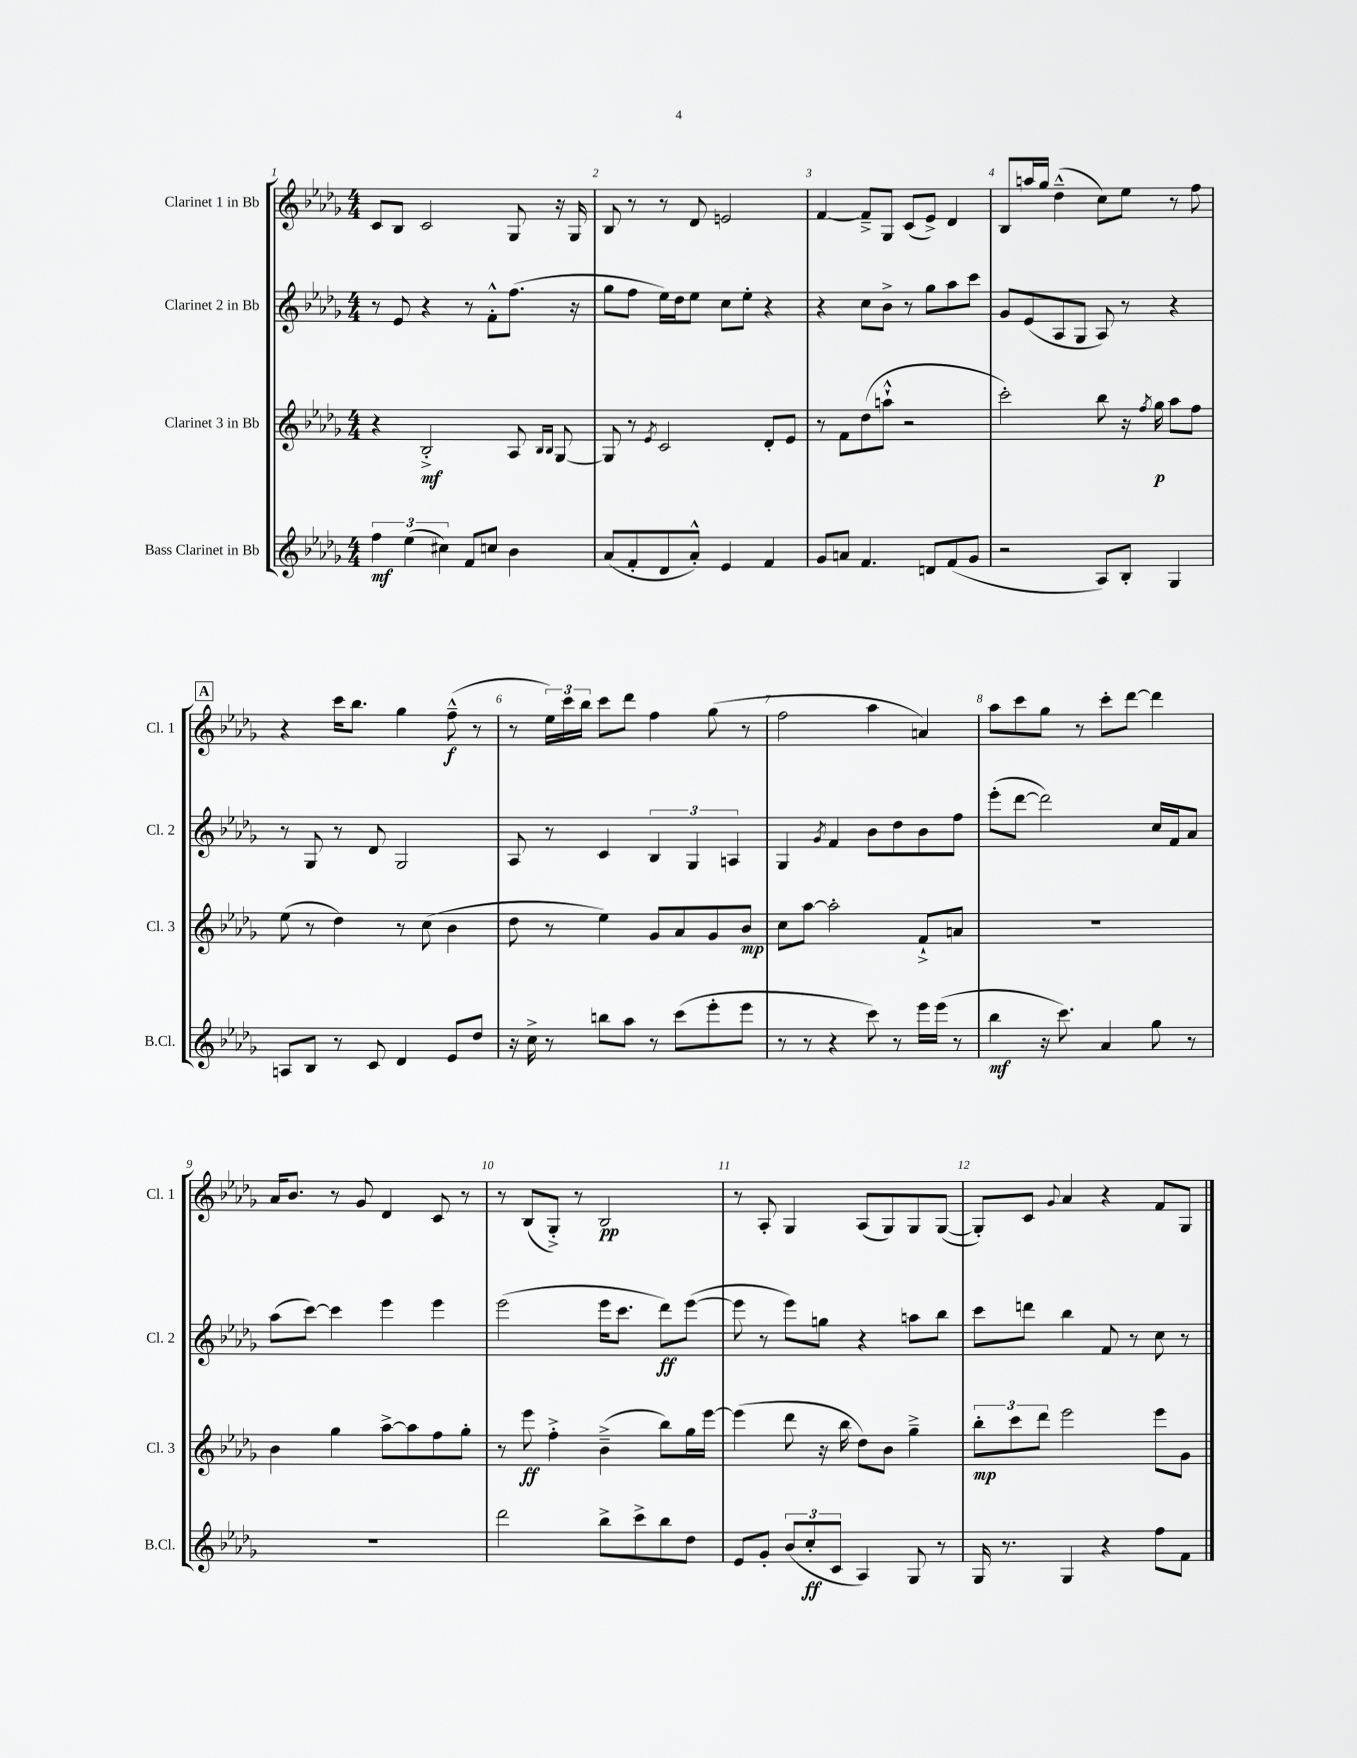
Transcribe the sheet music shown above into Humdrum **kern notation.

**kern	**kern	**kern	**kern
*staff4	*staff3	*staff2	*staff1
*clefG2	*clefG2	*clefG2	*clefG2
*k[b-e-a-d-g-]	*k[b-e-a-d-g-]	*k[b-e-a-d-g-]	*k[b-e-a-d-g-]
*M4/4	*M4/4	*M4/4	*M4/4
6ff\	4r	8r	8c/L
.	.	8e-/	8B-/J
(6ee-\	.	.	.
.	2B-'^/	4r	2c/
6cc#\)	.	.	.
8f/L	.	8r	.
8cc/J	.	8f'^^\L	.
4b-\	8A-/	(8.ff\J	8G-/
.	16qqB-/LL	.	.
.	16qqB-/JJ	.	.
.	[8G-/	.	16r
.	.	16r	16G-/
=	=	=	=
(8a-/L	8G-/]	8gg-\L	8B-/
8f'/	8r	8ff\J	8r
.	8qe-/	.	.
8d-/	2c/	16ee-\LL)	8r
.	.	16dd-\J	.
8a-'^^/J)	.	8ee-\J	8d-/
4e-/	.	8cc\L	2e/
.	.	8ee-'\J	.
4f/	8d-'/L	4r	.
.	8e-/J	.	.
=	=	=	=
8g-/L	8r	4r	[4f/
8a/J	8f\L	.	.
4.f/	(8dd-\	8cc\L	8f~^/]L
.	8aa`^^\J	8b-^\J	8G-/J
.	2r	8r	(8c/L
8d/L	.	8gg-\L	8e-^/J)
(8f/	.	8aa-\	4d-/
8g-/J	.	8ccc\J	.
=	=	=	=
2r	2ccc'\)	8g-/L	8B-/L
.	.	(8e-/	16aa/L
.	.	.	16gg-/JJ
.	.	8A-/	(4dd-~^^\
.	.	8G-/J	.
8A-/L)	8bb-\	8A-/)	8cc\L)
8B-'/J	16r	8r	8ee-\J
.	8qff/	.	.
.	16gg-\	.	.
4G-/	8aa-\L	4r	8r
.	8ff\J	.	8ff\
=	=	=	=
8A/L	(8ee-\	8r	4r
8B-/J	8r	8G-/	.
8r	4dd-\)	8r	16ccc\LK
.	.	.	8.bb-\J
8c/	.	8d-/	.
4d-/	8r	2G-/	4gg-\
.	(8cc\	.	.
8e-/L	4b-\	.	(8ff~^^\
8dd-/J	.	.	8r
=	=	=	=
16r	8dd-\	8A-/	8r
16cc^\	.	.	.
8r	8r	8r	24ee-\LL)
.	.	.	24ccc\
.	.	.	24bb-\JJ
8bb\L	4ee-\)	4c/	8ccc\L
8aa-\J	.	.	8ddd-\J
8r	8g-/L	6B-/	4ff\
(8ccc\L	8a-/	.	.
.	.	6G-/	.
8eee-'\	8g-/	.	(8gg-\
.	.	6A/	.
8eee-\J	8b-/J	.	8r
=	=	=	=
8r	8cc\L	4G-/	2ff\
8r	[8aa-\J	.	.
.	.	8qg-/	.
4r	2aa-'\]	4f/	.
8ccc\)	.	8b-\L	4aa-\
8r	.	8dd-\	.
16eee-\LL	8f`^/L	8b-\	4a/)
(16eee-\JJ	.	.	.
8r	8a/J	8ff\J	.
=	=	=	=
4bb-\	1r	(8eee-'\L	8aa-\L
.	.	[8ddd-\J	8ccc\
16r	.	2ddd-\])	8gg-\J
8.ccc\)	.	.	.
.	.	.	8r
4a-/	.	.	8ccc'\L
.	.	.	[8ddd-\J
8gg-\	.	16cc/LL	4ddd-\]
.	.	16f/J	.
8r	.	8a-/J	.
=	=	=	=
1r	4b-\	(8aa-\L	16a-/LK
.	.	.	8.b-/J
.	.	[8ccc\J)	.
.	4gg-\	4ccc\]	8r
.	.	.	8g-/
.	[8aa-^\L	4eee-\	4d-/
.	8aa-\]	.	.
.	8ff\	4eee-\	8c/
.	8gg-'\J	.	8r
=	=	=	=
2ddd-\	8r	(2eee-\	8r
.	8eee-\	.	(8B-/L
.	4ff'^\	.	8G-'^/J)
.	.	.	8r
8bb-^\L	(4b-~^\	16eee-\LK	2B-/
.	.	8.ccc\J	.
8ccc^\	.	.	.
8bb-\	8bb-\L)	8ddd-\L)	.
8dd-\J	16gg-\L	([8eee-\J	.
.	[16eee-\JJ	.	.
=	=	=	=
8e-/L	(4eee-\]	8eee-\]	8r
8g-'/J	.	8r	8A-'/
(12b-/L	8ddd-\	8eee-\L)	4G-/
12cc'/	.	.	.
.	16r	8gg\J	.
12c/J	.	.	.
.	16bb-\	.	.
4A-/)	8dd-\L)	4r	(8A-/L
.	8b-\J	.	8G-/)
8G-/	4gg-~^\	8aa\L	8G-/
8r	.	8bb-\J	([8G-/J
=	=	=	=
16G-/	12bb-'\L	8ccc\L	8G-'/]L)
8.r	.	.	.
.	12ccc\	.	.
.	.	8ddd\J	8c/J
.	12ddd-\J	.	.
.	.	.	8qqg-/
4G-/	2eee-\	4bb-\	4a-/
4r	.	8f/	4r
.	.	8r	.
8ff\L	8eee-\L	8cc\	8f/L
8f\J	8g-\J	8r	8G-/J
==	==	==	==
*-	*-	*-	*-
